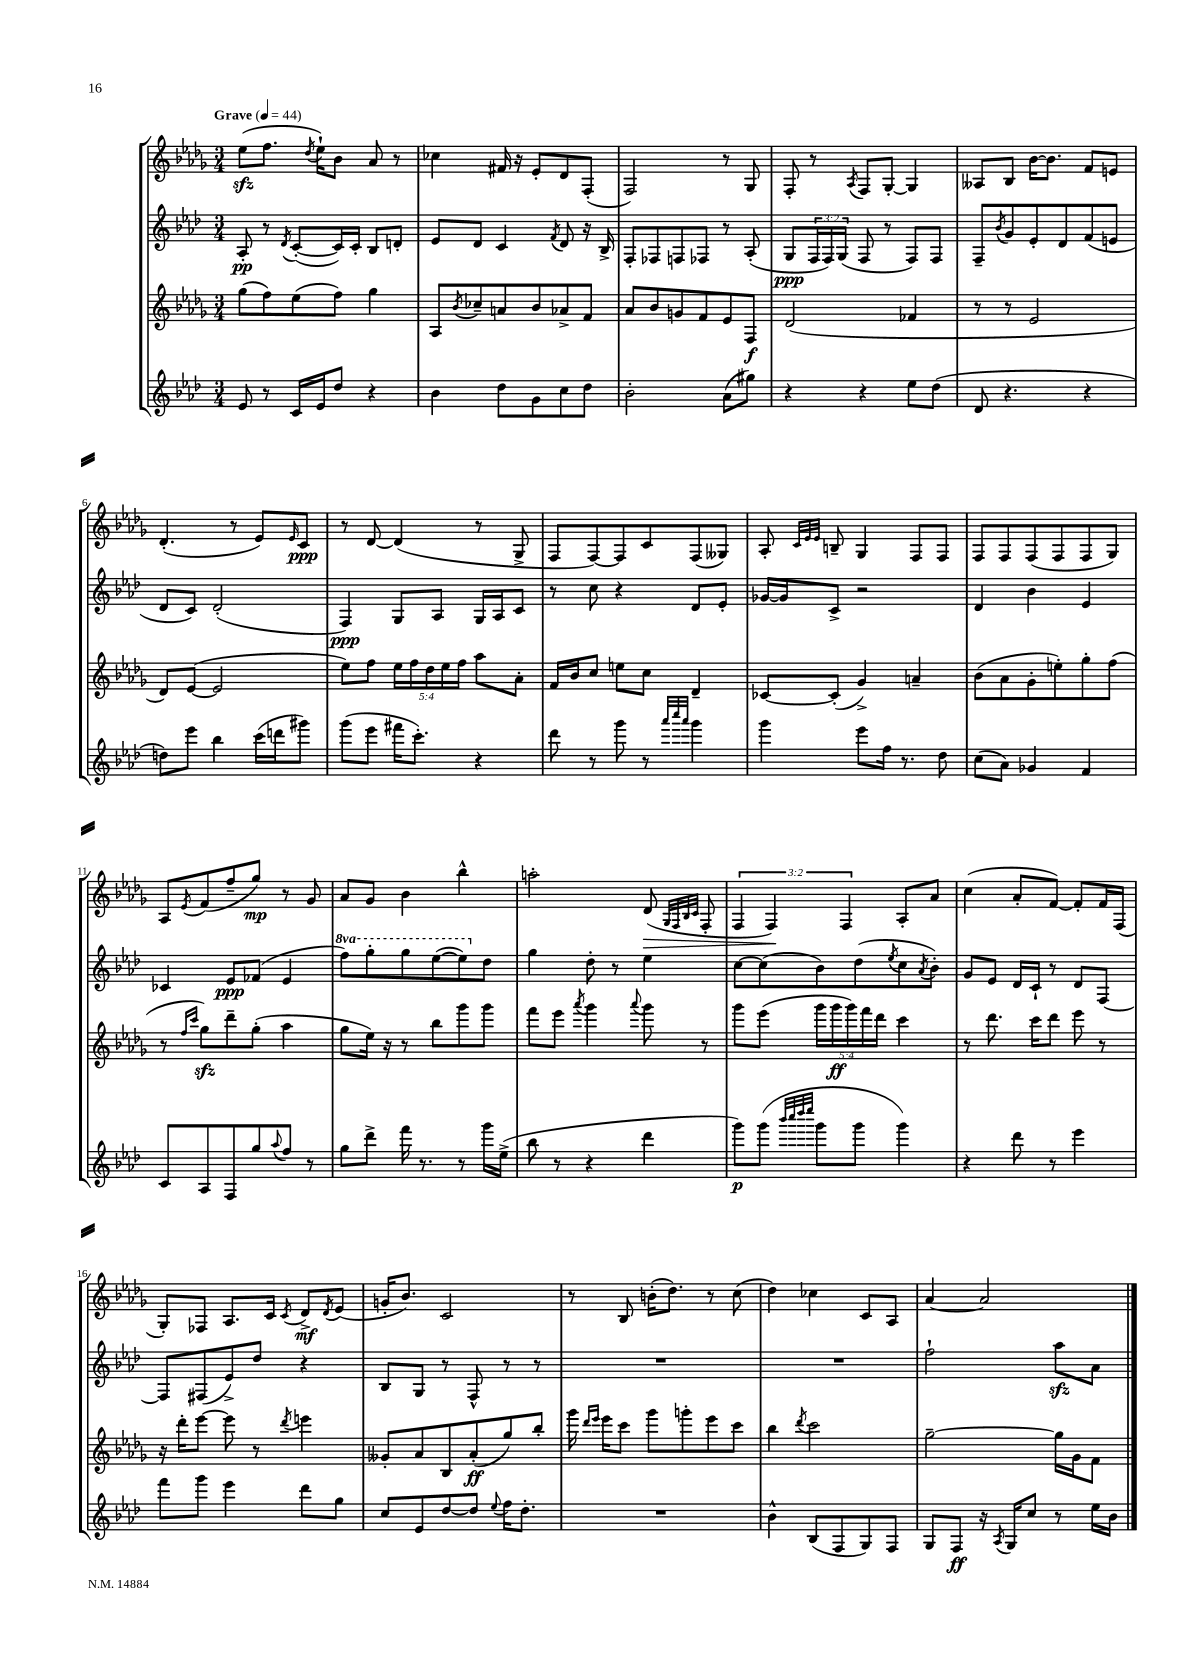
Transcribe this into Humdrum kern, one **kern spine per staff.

**kern	**kern	**kern	**kern
*staff4	*staff3	*staff2	*staff1
*clefG2	*clefG2	*clefG2	*clefG2
*k[b-e-a-d-]	*k[b-e-a-d-g-]	*k[b-e-a-d-]	*k[b-e-a-d-g-]
*M3/4	*M3/4	*M3/4	*M3/4
*MM44	*MM44	*MM44	*MM44
8e-/	(8gg-\L	8A-'/	(8ee-\L
8r	8ff\)	8r	8.ff\J
.	.	8qd-/	.
16c/LL	(8ee-\	([8c'/L	.
.	.	.	8qdd-/
16e-/J	.	.	16ee-`\LK)
8dd-/J	8ff\J)	16c/]L)	8b-\J
.	.	16c'/JJ	.
4r	4gg-\	8B-/L	8a-/
.	.	8d'/J	8r
=	=	=	=
4b-\	8A-/L	8e-/L	4cc-\
.	8qb-/	.	.
.	8cc-~/	8d-/J	.
8dd-\L	8a/	4c/	16f#/
.	.	.	16r
8g\	8b-/	.	8e-'/L
.	.	8qf/	.
8cc\	8a-^/	8d-/	8d-/
8dd-\J	8f/J	16r	(8F'/J
.	.	16B-^/	.
=	=	=	=
2b-'\	8a-/L	8F'/L	2F/)
.	8b-/	8F-/	.
.	8g/	8F/	.
.	8f/	8F-/J	.
(8a-\L	8e-/	8r	8r
8gg#\J)	8F/J	(8A-'/	8G-/
=	=	=	=
4r	(2d-/	8G/L	8F'/
.	.	24F/L	8r
.	.	24F/)	.
.	.	(24G/JJ	.
.	.	.	8qA-/
4r	.	8F/	8F/L
.	.	8r	[8G-'/J
8ee-\L	4f-/	8F/L)	4G-/]
(8dd-\J	.	8F/J	.
=	=	=	=
8d-/	8r	8F~/L	8A--/L
.	.	8qb-/	.
4.r	8r	8g/	8B-/J
.	2e-/	8e-'/	[16b-\LK
.	.	.	8.b-\]J
.	.	8d-/	.
4r	.	(8f/	8f/L
.	.	8e/J	8e/J
=	=	=	=
8dd\L)	8d-/L)	8d-/L	(4.d-'/
8eee-\J	([8e-/J	8c/J)	.
4bb-\	2e-/]	(2d-'/	.
.	.	.	8r
(16ccc\LL	.	.	8e-/L)
16ddd\J	.	.	.
.	.	.	16qqe-/
8ggg#\J)	.	.	8c/J
=	=	=	=
(8ggg\L	8ee-\L)	4F/)	8r
8eee-\J	8ff\J	.	[8d-/
16fff#\LK	20ee-\LL	8G/L	(4d-/]
.	20ff\	.	.
8.ccc'\J)	.	.	.
.	20dd-\	.	.
.	.	8A-/J	.
.	20ee-\	.	.
.	20ff\JJ	.	.
4r	8aa-\L	16G/LL	8r
.	.	16A-/J	.
.	8a-'\J	8c/J	8G-^/
=	=	=	=
8ddd-\	16f/LL	8r	8F/L
.	16b-/J	.	.
8r	8cc/J	8cc\	[8F/)
8ggg\	8ee\L	4r	8F/]
8r	8cc\J	.	8c/
32qqaaa-/LLL	.	.	.
32qqcccc/	.	.	.
32qqaaa-/JJJ	.	.	.
4ggg\	4d-~/	8d-/L	(8F/
.	.	8e-'/J	8G--/J)
=	=	=	=
4ggg\	[8c-/L	[16g-/LL	8A-'/
.	.	16g-/]J	.
.	.	.	32qqc/LLL
.	.	.	32qqe-/
.	.	.	32qqe-/JJJ
.	(8c-'/]J	8c^/J	8B~/
8eee-\L	4g-^/)	2r	4G-/
16ff\Jk	.	.	.
8.r	.	.	.
.	4a~/	.	8F/L
8dd-\	.	.	8F/J
=	=	=	=
(8cc\L	(8b-\L	4d-/	8F/L
8a-\J)	8a-\	.	8F/
4g-/	8g-'\	4b-\	(8F/
.	8ee'\)	.	8F/
4f/	8gg-'\	4e-/	8F/
.	(8ff\J	.	8G-/J)
=	=	=	=
8c/L	8r	4c-/	8A-/L
.	16qqff/LL	.	.
.	16qqccc/JJ	.	8qe-/
8A-/	8gg-\L)	.	(8f/
8F/	8ddd-~\	8e-/L	8ff~/
8gg/	(8gg-'\J	(8f-/J	8gg-/J)
8qqaa-/	.	.	.
8ff/J	4aa-\	4e-/	8r
8r	.	.	8g-/
=	=	=	=
8gg\L	8gg-\L	8fff\L)	8a-/L
8ddd-^\J	16ee-\Jk)	8ggg'\	8g-/J
.	16r	.	.
16fff\	8r	8ggg\	4b-\
8.r	.	.	.
.	8bb-\L	([8eee-\	.
8r	8ggg-\	8eee-\])	4bb-^^\
16ggg\LL	8ggg-\J	8dd-\J	.
(16ee-^\JJ	.	.	.
=	=	=	=
8bb-\	8fff\L	4gg\	2aa'\
8r	8eee-\J	.	.
.	8qaaa-/	.	.
4r	4ggg-\	8dd-'\	.
.	.	8r	.
.	8qqaaa-/	.	.
4ddd-\	8ggg-\	4ee-\	(8d-/
.	.	.	32qqG-/LLL
.	.	.	32qqF/
.	.	.	32qqB-/
.	.	.	32qqc/JJJ
.	8r	.	8F'/
=	=	=	=
8ggg\L)	8ggg-\L	[8cc\L	6F/
(8ggg\J	(8eee-\J	(8cc\]	.
.	.	.	6F/)
32qqbbb-/LLL	.	.	.
32qqcccc/	.	.	.
32qqdddd-/	.	.	.
32qqeeee-/JJJ	.	.	.
8ggg\L	20ggg-\LL	8b-\)	.
.	20ggg-\	.	.
.	.	.	6F/
.	20ggg-\)	.	.
8ggg\J	.	(8dd-\	.
.	20fff\	.	.
.	20ddd-\JJ	.	.
.	.	8qee-/	.
4ggg\)	4ccc\	8cc\	8A-'/L
.	.	8qa-/	.
.	.	8b-'\J)	8a-/J
=	=	=	=
4r	8r	8g/L	(4cc\
.	8.ddd-\	8e-/J	.
8ddd-\	.	16d-/LL	8a-'/L
.	16ccc\LK	16c`/JJ	.
8r	8ddd-\J	8r	[8f/J)
4eee-\	8eee-\	8d-/L	8f'/]L
.	8r	[8F/J	16f/L
.	.	.	(16F/JJ
=	=	=	=
8fff\L	16r	8F/]L	8G-'/L)
.	16ddd-'\LK	.	.
8ggg\J	[8eee-\J	(8F#/	8F-/J
4eee-\	8eee-\]	8e-^/)	8.A-/L
.	8r	8dd-/J	.
.	.	.	16c/Jk
.	8qddd-/	.	8qc/
8ddd-\L	4eee\	4r	8d-^/L
.	.	.	8qd-/
8gg\J	.	.	(8e-/J
=	=	=	=
8cc/L	8g--'/L	8B-/L	16g'/LK
.	.	.	8.b-/J)
8e-/	8a-/	8G/J	.
[8dd-/	8B-/	8r	2c/
8dd-/]J	(8a-'/	8F^^/	.
8qqee-/	.	.	.
16ff\LK	8gg-/)	8r	.
8.dd-'\J	.	.	.
.	8bb-'/J	8r	.
=	=	=	=
2.r	16ggg-\	2.r	8r
.	16qqddd-/LL	.	.
.	16qqeee-/JJ	.	.
.	16eee-\LK	.	.
.	8ccc\J	.	8B-/
.	8ggg-\L	.	(16b'\LK
.	.	.	8.dd-\J)
.	8ggg'\	.	.
.	8eee-\	.	8r
.	8ccc\J	.	(8cc\
=	=	=	=
4b-^^\	4bb-\	2.r	4dd-\)
.	8qddd-/	.	.
(8B-/L	2ccc\	.	4cc-\
8F/	.	.	.
8G/)	.	.	8c/L
8F/J	.	.	8A-/J
=	=	=	=
8G/L	[2gg-~\	2ff`\	[4a-/
8F/J	.	.	.
16r	.	.	2a-/]
8qA-/	.	.	.
16G/LK	.	.	.
8cc/J	.	.	.
8r	16gg-\]LL	8aa-\L	.
.	16g-\J	.	.
16ee-\LL	8f\J	8a-\J	.
16b-\JJ	.	.	.
==	==	==	==
*-	*-	*-	*-
